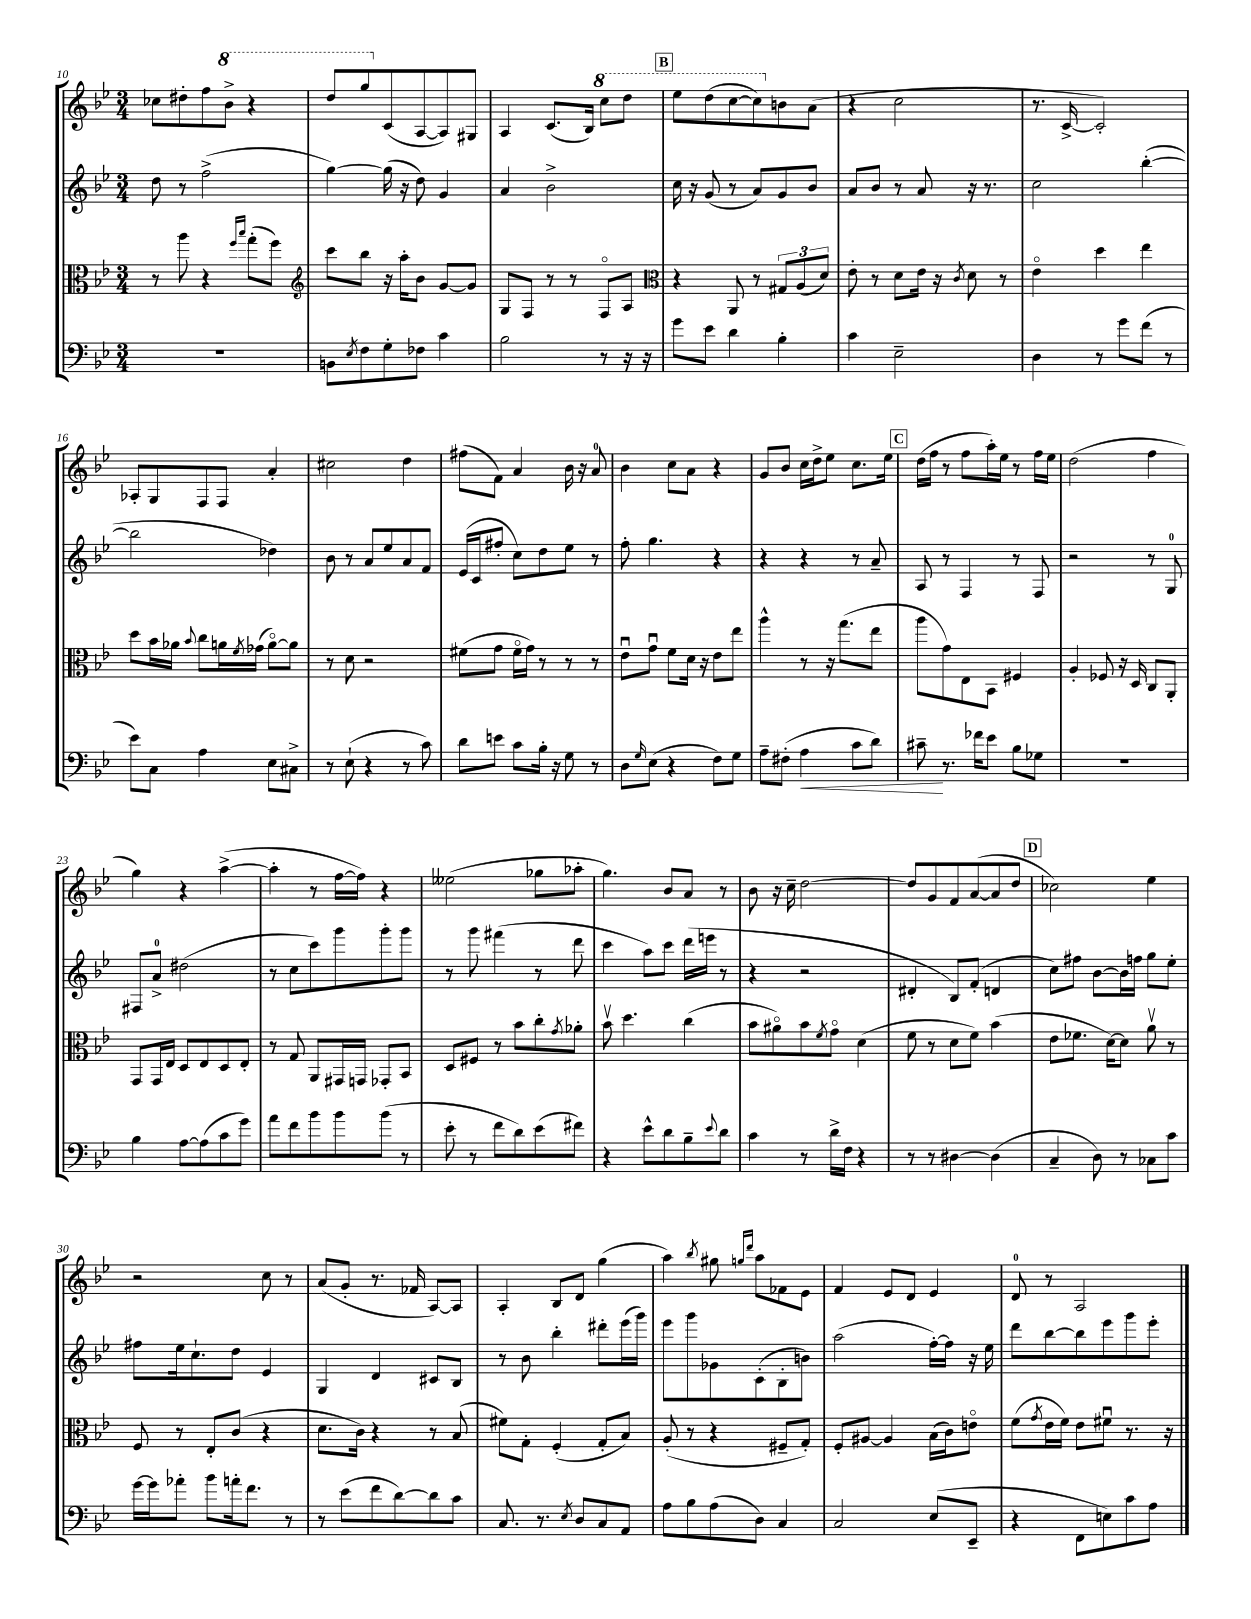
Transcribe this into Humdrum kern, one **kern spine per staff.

**kern	**dynam	**kern	**kern	**kern
*part4	*part4	*part3	*part2	*part1
*staff4	*staff4	*staff3	*staff2	*staff1
*clefF4	*	*clefC3	*clefG2	*clefG2
*k[b-e-]	*	*k[b-e-]	*k[b-e-]	*k[b-e-]
*M3/4	*	*M3/4	*M3/4	*M3/4
=10	=10	=10	=10	=10
2.r	.	8r	8dd\	8cc-X\L
.	.	8aa\	8r	8dd#X'\
.	.	4r	(2ff^\	8ff\
*	*	*	*	*8va
.	.	.	.	8bb-^\J
.	.	16qqff/LL	.	.
.	.	16qqbb-/JJ	.	.
.	.	(8gg'\L	.	4r
.	.	8ff\J)	.	.
=11	=11	=11	=11	=11
*	*	*clefG2	*	*
8BBn\L	.	8ccc\L	[4gg\)	8ddd/L
8qE-/	.	.	.	.
8F\	.	8bb-\J	.	8ggg/
*	*	*	*	*X8va
8G'\	.	16r	(16gg\]	(8c/
.	.	16aa'\KL	16r	.
8F-X\J	.	8b-\J	8dd\)	[8A/
4c\	.	[8g/L	4g/	8A/])
.	.	8g/J]	.	8G#X/J
=12	=12	=12	=12	=12
2B-\	.	8G/L	4a/	4A/
.	.	8F/J	.	.
.	.	8r	2b-^\	(8.c/L
.	.	8r	.	.
.	.	.	.	16B-/Jk)
*	*	*	*	*8va
8r	.	8F/L	.	8ccc\L
16r	.	8A/J	.	8ddd\J
16r	.	.	.	.
!!LO:REH:place=s1:t=B
=13	=13	=13	=13	=13
*	*	*clefC3	*	*
8g\L	.	4r	16cc\	8eee-\L
.	.	.	16r	.
8e-\J	.	.	(8g/	(8ddd\
4d\	.	8AA/	8r	[8ccc\
.	.	8r	8a/L)	8ccc\])
*	*	*	*	*X8va
4B-'\	.	12G#X/L	8g/	8bn\
.	.	(12A/	.	.
.	.	.	8b-/J	(8a\J
.	.	12d/J)	.	.
=14	=14	=14	=14	=14
4c\	.	8e-'\	8a/L	4r
.	.	8r	8b-/J	.
2E-~\	.	8d\L	8r	2cc\
.	.	16e-\Jk	8a/	.
.	.	16r	.	.
.	.	8qc/	.	.
.	.	8d\	16r	.
.	.	.	8.r	.
.	.	8r	.	.
=15	=15	=15	=15	=15
4D\	.	4e-\	2cc\	8.r
.	.	.	.	[16c^/
8r	.	4dd\	.	2c'/])
8g\L	.	.	.	.
(8f\J	.	4ee-\	([4bb-'\	.
8r	.	.	.	.
!!LO:LB:g=z
=16	=16	=16	=16	=16
8e-\L)	.	8dd\L	2bb-\]	8A-X'/L
8C\J	.	16b-\L	.	8G/
.	.	16a-X\JJ	.	.
.	.	8qqb-/	.	.
4A\	.	8cc\L	.	8F/
.	.	16an\L	.	8F/J
.	.	8qf/	.	.
.	.	(16g-X\JJ	.	.
8E-\L	.	[8a\L)	4dd-X\)	4a'/
8C#X^\J	.	8a\J]	.	.
=17	=17	=17	=17	=17
8r	.	8r	8b-\	2cc#X\
(8E-`\	.	8d\	8r	.
4r	.	2r	8a/L	.
.	.	.	8ee-/	.
8r	.	.	8a/	4dd\
8c\)	.	.	8f/J	.
=18	=18	=18	=18	=18
8d\L	.	(8f#X\L	(16e-/LL	(8ff#X\L
.	.	.	16c/J	.
8en\J	.	8g\J	8ff#X'/J	8f\J)
8c\L	.	16f#\LL	8cc\L)	4a/
.	.	16g\JJ)	.	.
16B-'\Jk	.	8r	8dd\	.
16r	.	.	.	.
8G\	.	8r	8ee-\J	16b-\
.	.	.	.	16r
8r	.	8r	8r	8a/
=19	=19	=19	=19	=19
8D\L	.	8e-u\L	8ff'\	4b-\
16qqG/	.	.	.	.
(8E-\J	.	8gu\J	4.gg\	.
4r	.	8f\L	.	8cc\L
.	.	16d\Jk	.	8a\J
.	.	16r	.	.
8F\L)	.	8e-\L	4r	4r
8G\J	.	8ee-\J	.	.
=20	=20	=20	=20	=20
8A~\L	.	4aa^^\	4r	8g/L
(8F#X'\J	.	.	.	8b-/J
!	!LO:HP:b	!	!	!
4A\	<	8r	4r	16cc\LL
.	.	.	.	16dd^\J
.	.	16r	.	8ee-\J
.	.	(8.gg\L	.	.
8c\L	.	.	8r	8.cc\L
8d\J)	.	8ee-\J	8a~/	.
.	.	.	.	16ee-\Jk
!!LO:REH:place=s1:t=C
=21	=21	=21	=21	=21
8c#X~\	.	8aa\L	8A/	(16dd\LL
.	.	.	.	16ff\JJ
8.r	[	8g\)	8r	8r
.	.	8E-\	4F/	8ff\L
16f-X\KL	.	.	.	.
8e-\J	.	8BB-\J	.	16aa'\L)
.	.	.	.	16ee-\JJ
8B-\L	.	4F#X/	8r	8r
8G-X\J	.	.	8F/	16ff\LL
.	.	.	.	16ee-\JJ
=22	=22	=22	=22	=22
2.r	.	4A'/	2r	(2dd\
.	.	8F-X/	.	.
.	.	16r	.	.
.	.	16D/	.	.
.	.	8C/L	8r	4ff\
.	.	8AA'/J	8G/	.
!!LO:LB:g=z
=23	=23	=23	=23	=23
4B-\	.	8GG/L	8F#X/L	4gg\)
.	.	16GG/L	8a^/J	.
.	.	16E-/JJ	.	.
[8A\L	.	8D/L	(2dd#X\	4r
(8A\]	.	8E-/	.	.
8c\	.	8D/	.	([4aa^\
8g\J)	.	8E-'/J	.	.
=24	=24	=24	=24	=24
8a\L	.	8r	8r	4aa'\]
8f\	.	8G/	8cc\L	.
8b-\	.	8AA/L	8ccc\)	8r
8b-\	.	16GG#X/L	8ggg\	[16ff\LL
.	.	16GGn/JJ	.	16ff\JJ])
(8b-\J	.	8GG-X'/L	8ggg'\	4r
8r	.	8BB-/J	8ggg\J	.
=25	=25	=25	=25	=25
8e-'\	.	8D/L	8r	(2ee--X\
8r	.	8F#X/J	8ggg\	.
8f\L	.	8r	(4fff#X\	.
8d\)	.	8b-\L	.	.
(8e-\	.	8cc'\	8r	8gg-X\L
.	.	8qg/	.	.
8f#X\J)	.	8a-X'\J	8ddd\	8aa-X'\J
=26	=26	=26	=26	=26
4r	.	8b-v\	4ccc\	4.gg\)
.	.	4.dd\	.	.
8e-^^\L	.	.	8aa\L)	.
8d\	.	.	8ccc\J	8b-/L
8B-~\	.	(4cc\	(16ddd\LL	8a/J
.	.	.	16eeen\JJ	.
8qqe-/	.	.	.	.
8d\J	.	.	8r	8r
=27	=27	=27	=27	=27
4c\	.	8b-\L	4r	8b-\
.	.	8a#X\)	.	16r
.	.	.	.	16cc~\
8r	.	8b-\	2r	[2dd\
.	.	8qf/	.	.
16d^\LL	.	8g\J	.	.
16F\JJ	.	.	.	.
4r	.	(4d\	.	.
=28	=28	=28	=28	=28
8r	.	8f\	4d#X'/	8dd/L]
8r	.	8r	.	8g/
[4D#X\	.	8d\L	8B-/L)	8f/
.	.	8f\J)	(8f'/J	([8a/
(4D#\]	.	(4b-\	4dn/	8a/]
.	.	.	.	8dd/J
!!LO:REH:place=s1:t=D
=29	=29	=29	=29	=29
4C~/	.	8e-\L	8cc\L)	2cc-X\)
.	.	8.f-X\J	8ff#X\J	.
8D\)	.	.	[8b-\L	.
.	.	[16d\KL)	.	.
8r	.	8d\J]	16b-\L]	.
.	.	.	16ffn\JJ	.
8C-X\L	.	8av\	8gg\L	4ee-\
8c\J	.	8r	8ee-'\J	.
!!LO:LB:g=z
=30	=30	=30	=30	=30
[16g\LL	.	8F/	8ff#X\L	2r
16g\J]	.	.	.	.
8a-X'\J	.	8r	16ee-\k	.
.	.	.	8.cc`\	.
8b-\L	.	8E-'/L	.	.
16an'\k	.	(8c/J	8dd\J	.
8.f\J	.	.	.	.
.	.	4r	4e-/	8cc\
8r	.	.	.	8r
=31	=31	=31	=31	=31
8r	.	8.d\L	4G/	(8a/L
(8e-\L	.	.	.	8g'/J
.	.	16c\Jk)	.	.
8f\	.	4r	4d/	8.r
[8d\)	.	.	.	.
.	.	.	.	16f-X/
8d\]	.	8r	8c#X/L	[8A/L)
8c\J	.	(8B-/	8B-/J	8A/J]
=32	=32	=32	=32	=32
8.C/	.	8f#X\L)	8r	4A'/
.	.	8G'\J	8b-\	.
8.r	.	.	.	.
.	.	(4F'/	4bb-'\	8B-/L
8qE-/	.	.	.	.
8D/L	.	.	.	8d/J
8C/	.	8G'/L	8ddd#X'\L	(4gg\
8AA/J	.	8B-/J)	(16eee-\L	.
.	.	.	16ggg\JJ)	.
=33	=33	=33	=33	=33
8A\L	.	(8A'/	8eee-\L	4aa\)
8B-\	.	8r	8ggg\	.
.	.	.	.	8qbb-/
(8A\	.	4r	8g-X\	8gg#X\
.	.	.	.	16qqggn/LL
.	.	.	.	16qqddd/JJ
8D\J)	.	.	(8c'\	8aa\L
4C/	.	8F#X~/L	8B-'\	8f-X\
.	.	8G'/J)	8bn\J)	8e-\J
=34	=34	=34	=34	=34
2C/	.	8F'/L	(2aa\	4f/
.	.	[8A#X/J	.	.
.	.	4A#/]	.	8e-/L
.	.	.	.	8d/J
(8E-/L	.	(16B-\LL	[16ff'\LL)	4e-/
.	.	16c\J)	16ff\JJ]	.
8EE-~/J	.	8en\J	16r	.
.	.	.	16ee-\	.
=35	=35	=35	=35	=35
4r	.	(8f\L	8ddd\L	8d/
.	.	8qg/	.	.
.	.	16e-\L	[8bb-\	8r
.	.	16f\JJ)	.	.
8FF\L	.	8e-\L	8bb-\]	2A/
8En\)	.	8f#Xu\J	8eee-\	.
8c\	.	8.r	8ggg\	.
8A\J	.	.	8eee-'\J	.
.	.	16r	.	.
==	==	==	==	==
*-	*-	*-	*-	*-
